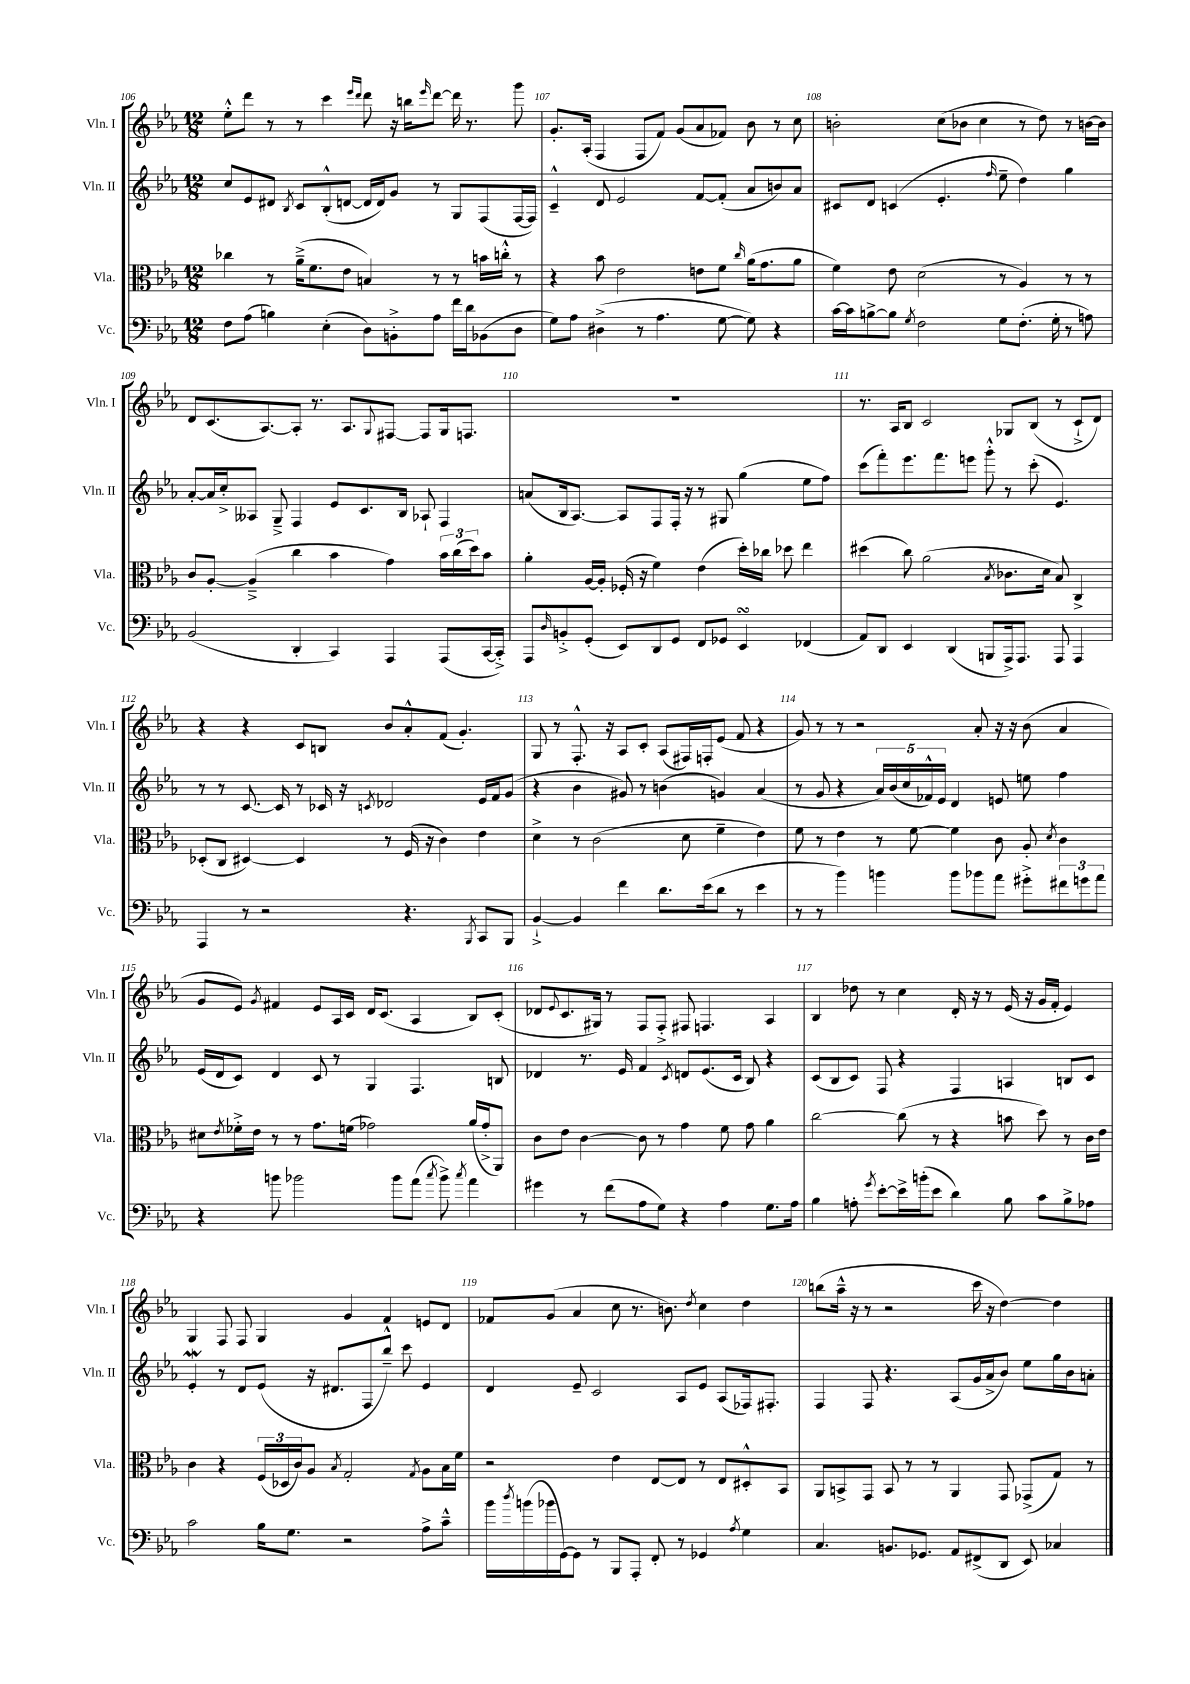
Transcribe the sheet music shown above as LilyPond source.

<<
\new StaffGroup <<
\new Staff = "s0" \with { instrumentName = "Vln. I" shortInstrumentName = "Vln. I" } {
    \clef treble \key ees \major \numericTimeSignature \time 12/8
    ees''8-.-^ d'''8 r8 r8 c'''4 \grace { ees'''16 d'''16 } d'''8 r16 b''16 \grace { ees'''16 } d'''8~ d'''16 r8. g'''8 |
    g'8.-. aes16-.( f4 f8 f'8) g'8( aes'8 fes'8) bes'8 r8 c''8 |
    b'2-. c''8( bes'8 c''4 r8 d''8) r8 b'16~ b'16 |
    d'8 c'8.( aes8.~) aes8-. r8. aes8. \appoggiatura { g8 } fis8~ fis8 g16 f8. |
    R1. |
    r8. aes16 bes8 c'2 ges8 bes8( r8 c'8-!-> d'8) |
    r4 r4 c'8 b8 bes'8 aes'8-.-^ f'8( g'4.-.) |
    g8 r8 f8.-.-^ r16 aes8 c'8-. aes8( fis16) f16-. ees'8( f'8 r4 |
    g'8) r8 r8 r2 aes'8-. r16 r16 bes'8( aes'4 |
    g'8 ees'8) \acciaccatura { g'8 } fis'4 ees'8 aes16 c'16 d'16 c'8.( aes4 bes8) c'8-.( |
    des'8 \appoggiatura { ees'8 } c'8. gis16) r8 f8 f8-.-> fis8 f4. aes4 |
    bes4 des''8 r8 c''4 d'16-. r16 r8 ees'16( r16 g'16 f'16-. ees'4) |
    g4 f8 f8 g4 g'4 f'4 e'8 d'8 |
    fes'8 g'8( aes'4 c''8 r8. b'8.) \acciaccatura { d''8 } c''4 d''4 |
    b''8( aes''16---^ r16 r8 r2 c'''16 r16 d''4~) d''4 \bar "|." |
}
\new Staff = "s1" \with { instrumentName = "Vln. II" shortInstrumentName = "Vln. II" } {
    \clef treble \key ees \major \numericTimeSignature \time 12/8
    c''8 ees'8 dis'8 \acciaccatura { bes8 } c'8 bes8-.-^( d'8~ d'16 d'16) g'8 r8 g8 f8( f16~ f16) |
    c'4---^ d'8 ees'2 f'8~ f'8-.( aes'8 b'8) aes'8 |
    cis'8 d'8 c'4( ees'4.-. \grace { f''16 } ees''8-- d''4) g''4 |
    aes'8~-. aes'16 c''16-.-> aeses8 g8---> f4 ees'8 c'8. bes16 aes8-! f4 |
    a'8( bes16 aes8.~) aes8 f8 f16-. r16 r8 gis8 g''4( ees''8 f''8) |
    c'''8( f'''8-.) ees'''8. f'''8. e'''8 g'''8-.-^ r8 c'''8-.( ees'4.) |
    r8 r8 c'8.~ c'16 r8 ces'16 r16 \acciaccatura { c'8 } des'2 ees'16 f'16 g'8( |
    r4 bes'4 gis'8) r8 b'4( g'4) aes'4( |
    r8 g'8 r4 \tuplet 5/4 { aes'16) bes'16( c''16 fes'16-^) ees'16 } d'4 e'8 e''8 f''4 |
    ees'16( d'16 c'8) d'4 c'8 r8 g4 f4. b8 |
    des'4 r8. ees'16 f'4 \acciaccatura { c'8 } d'8 ees'8.( c'16 bes8) r4 |
    c'8( bes8 c'8) f8 r4 f4 a4 b8 c'8 |
    ees'4-.\mordent r8 d'8 ees'8( r16 dis'8. f8 bes''8---^) c'''8 ees'4 |
    d'4 ees'8-- c'2 aes8 ees'8 aes8( fes16) fis8.-. |
    f4 f8 r4. aes8( g'16 aes'16-> bes'8) ees''8 g''16 bes'16 a'8-. \bar "|." |
}
\new Staff = "s2" \with { instrumentName = "Vla." shortInstrumentName = "Vla." } {
    \clef alto \key ees \major \numericTimeSignature \time 12/8
    ces''4 r8 aes'16--->( f'8. ees'8 b4) r8 r8 b'16 c''16-.-^ r8 |
    r4 bes'8 ees'2 e'8 f'8 \grace { c''16 } aes'16( g'8. aes'8 |
    f'4) ees'8 d'2( r8 aes4) r8 r8 |
    c'8 aes8~-. aes4--->( c''4 bes'4 g'4) \tuplet 3/2 { bes'16 c''16( d''16) } bes'8 |
    aes'4-. aes16~ aes16-. fes16-.( r16 f'4) ees'4( d''16-.) ces''16 des''8 ees''4 |
    dis''4( c''8) aes'2( \acciaccatura { bes8 } ces'8. d'16 bes8) c4-> |
    des8-.( c8 dis4~) dis4 r8 f16( r16 c'4) ees'4 |
    d'4-> r8 c'2( d'8 f'4-- ees'4) |
    f'8 r8 ees'4 r8 f'8~ f'4 c'8 aes8-. \acciaccatura { d'8 } c'4 |
    dis'8 \acciaccatura { ees'8 } fes'16-.-> ees'16 r8 r8 g'8. f'16( ges'2) aes'16( ges'16-.-> aes,8) |
    c'8 ees'8 c'4~ c'8 r8 g'4 f'8 g'8 aes'4 |
    c''2~ c''8( r8 r4 b'8 d''8) r8 c'16 ees'16 |
    c'4 r4 \tuplet 3/2 { f16( des16 c'16) } aes8 \acciaccatura { bes8 } g2-. \acciaccatura { g8 } aes8 bes16 f'16 |
    r2 ees'4 ees8~ ees8 r8 ees8 dis8-.-^ bes,8 |
    aes,8 b,8-> g,8 b,8 r8 r8 aes,4 g,8 ges,8->( g8) r8 \bar "|." |
}
\new Staff = "s3" \with { instrumentName = "Vc." shortInstrumentName = "Vc." } {
    \clef bass \key ees \major \numericTimeSignature \time 12/8
    f8 aes8( b4) ees4-.( d8) b,8-.-> aes8 f'16 d'16 bes,8( d8 |
    g8) aes8 dis4->( r8 aes4. g8~ g8) r4 |
    c'16~ c'16 b8~-> b8 \acciaccatura { g8 } f2 g8 f8.-.( g16-. r8 a8) |
    bes,2( d,4-. c,4) aes,,4 aes,,8( c,16~ c,16-.->) |
    aes,,8 \grace { d16 } b,8-.-> g,8-.( ees,8) d,8 g,8 f,8 ges,8 ees,4\turn fes,4( |
    aes,8) d,8 ees,4 d,4( b,,8 aes,,16->) aes,,8. aes,,8 aes,,4 |
    aes,,4 r8 r2 r4. \acciaccatura { bes,,8 } c,8 bes,,8 |
    bes,4~-!-> bes,4 f'4 d'8. ees'16( d'8 r8 ees'4 |
    r8 r8 bes'4) b'4 b'8 bes'8 aes'8 gis'8-.-> \tuplet 3/2 { fis'8 g'8 aes'8 } |
    r4 b'8 bes'2 bes'8 aes'8( \acciaccatura { c''8 } bes'8->) \acciaccatura { c''8 } aes'4 |
    gis'4 r8 f'8( aes8 g8) r4 aes4 g8. aes16 |
    bes4 a8-. \acciaccatura { g'8 } ees'8~-. ees'16-> b'16-.( ees'8 d'4) bes8 c'8 bes8-> aes8 |
    c'2 bes16 g8. r2 aes8-> c'8---^ |
    bes'16 \acciaccatura { d''8 } b'16( bes'16 g,16~) g,8 r8 bes,,8 aes,,8-. f,8-. r8 ges,4 \acciaccatura { aes8 } g4 |
    c4. b,8. ges,8. aes,8 fis,8->( d,8 ees,8) ces4 \bar "|." |
}
>>
>>
\layout { \context { \Score currentBarNumber = #106 \override BarNumber.break-visibility = ##(#f #t #t) barNumberVisibility = #all-bar-numbers-visible } }
